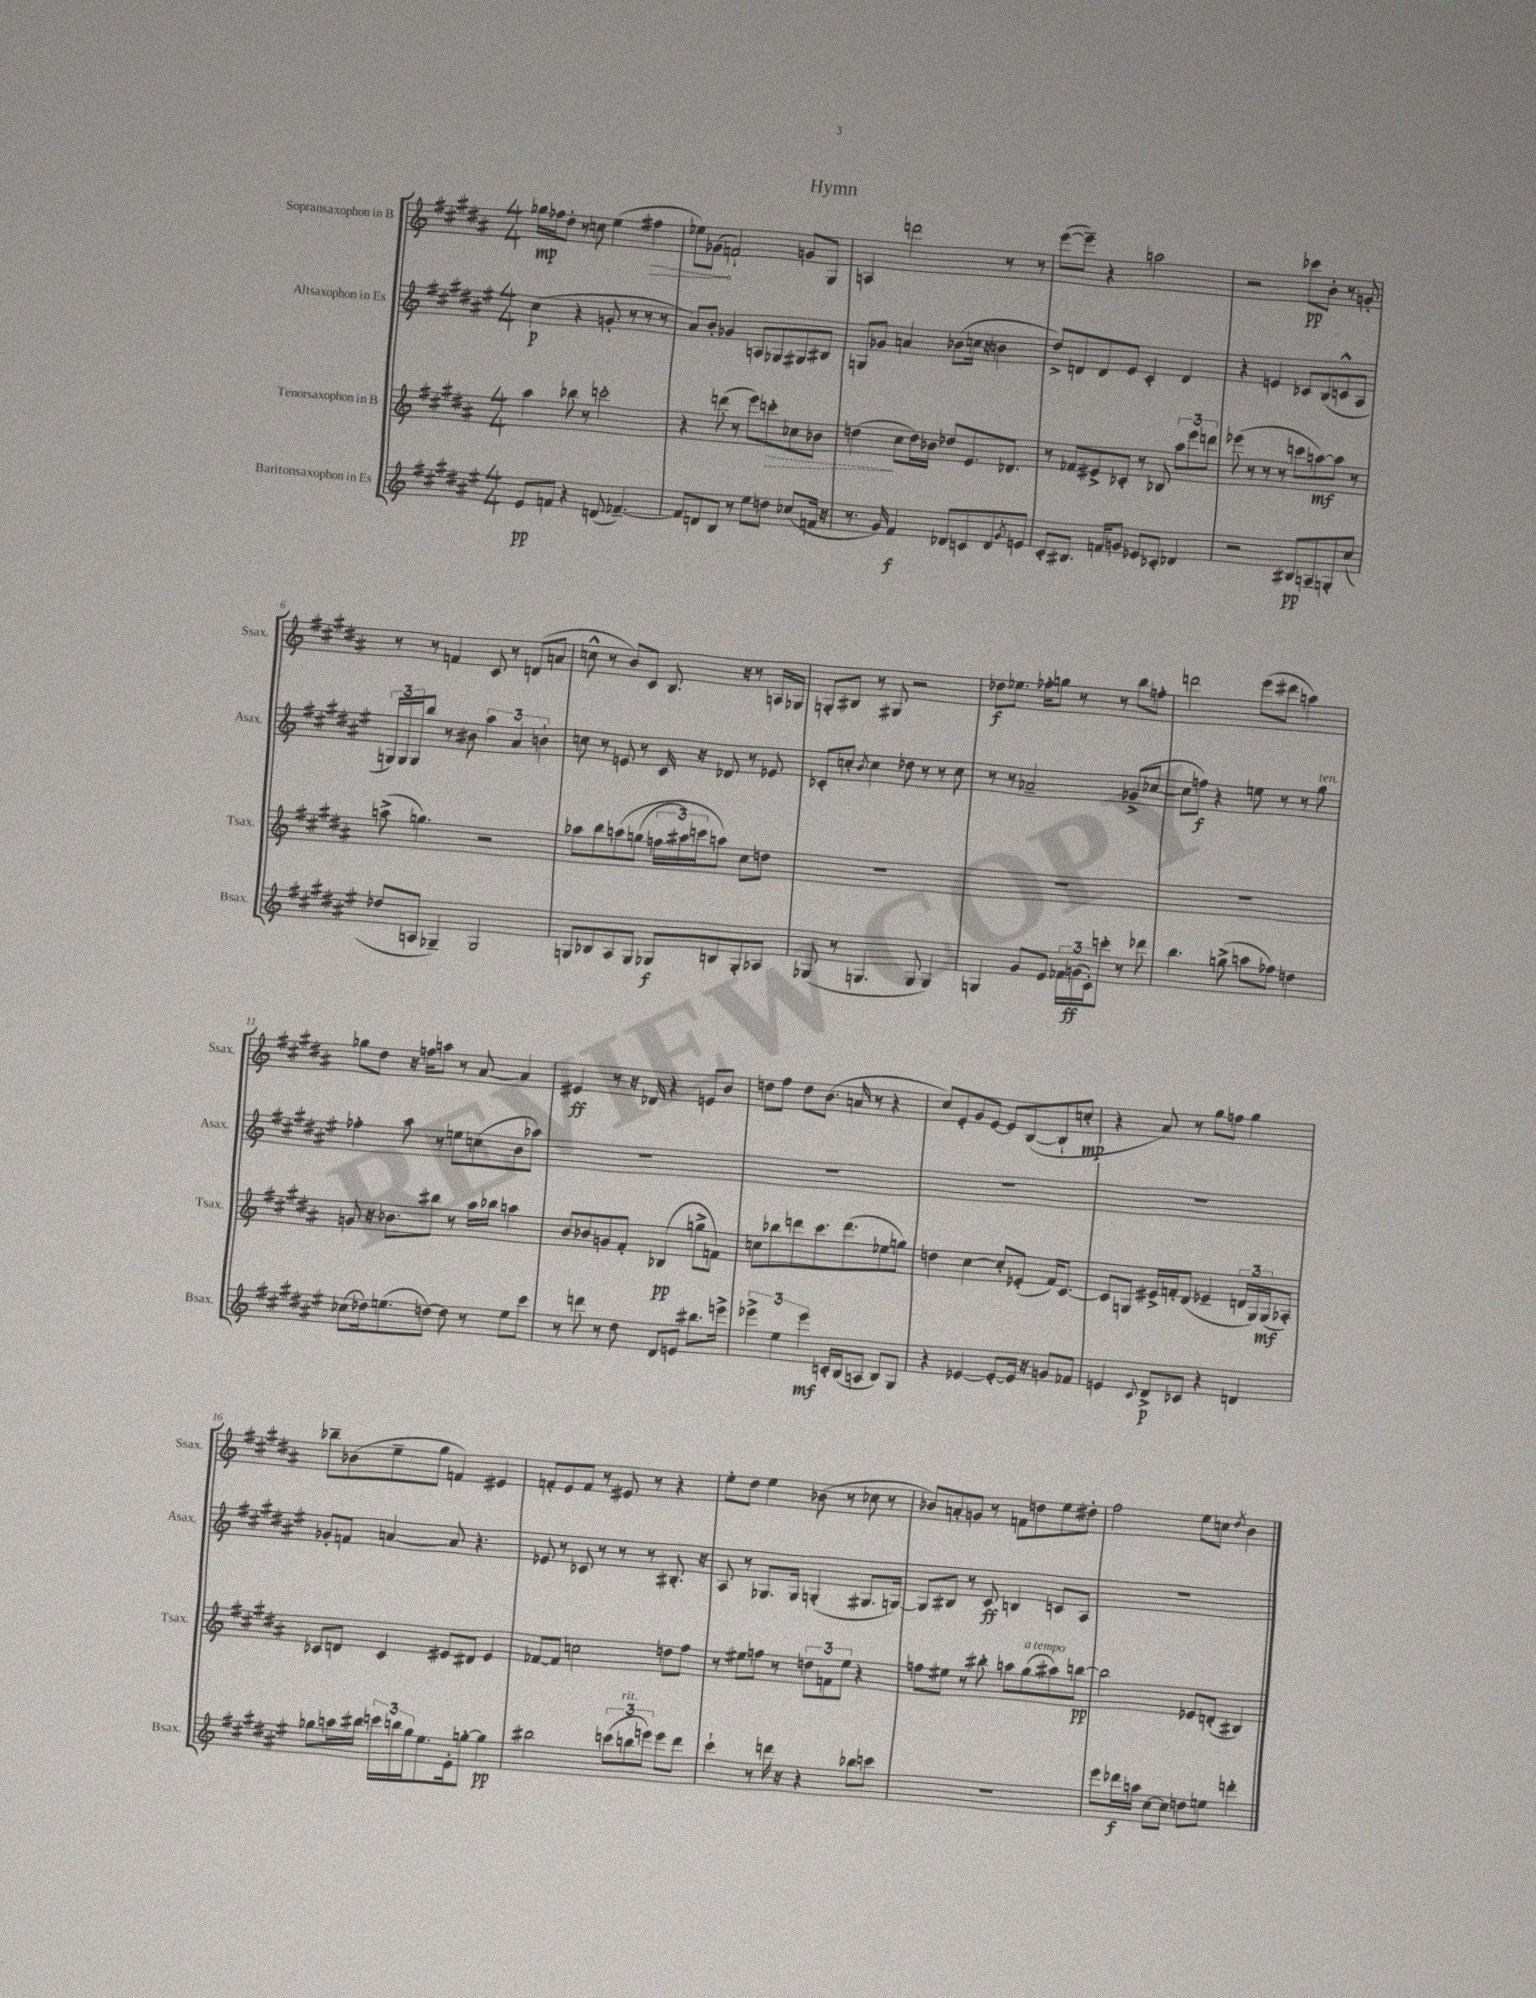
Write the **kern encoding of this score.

**kern	**kern	**kern	**kern
*staff4	*staff3	*staff2	*staff1
*clefG2	*clefG2	*clefG2	*clefG2
*k[f#c#g#d#a#e#]	*k[f#c#g#d#a#]	*k[f#c#g#d#a#e#]	*k[f#c#g#d#a#]
*M4/4	*M4/4	*M4/4	*M4/4
8e#	4aa#	(4cc#	16gg-
.	.	.	16ff-
8f	.	.	8dd#'
4r	8bb-	4r	8r
.	8r	.	8cc
(8d	2ccc'	8g'	(4ee
[4.f-~)	.	8r	.
.	.	8r	4ff#
.	.	8r	.
=	=	=	=
8f-]	4r	8a#)	8ee-)
8d	.	8b'	(8g-
8B	(8ddd	4g-	2f`)
8r	8r	.	.
8ee#	8eee)	8A	.
8dd	8ccc'	8G-	.
(8cc-	8cc-	8G#	8g
16f	8b-	8B#	8G#
16r	.	.	.
=	=	=	=
8.r	(4dd	8G	4A
.	.	8g-	.
16g#)	.	.	.
4f#	8cc#	4a	2ddd
.	16dd)	.	.
.	16b-	.	.
8d-	8dd-	(8b-	.
8c	8.e	16cc	.
.	.	16r	.
8d-	.	4b	8r
.	8.d-	.	.
8qg#	.	.	.
8e	.	.	8r
=	=	=	=
8c#'	8r	8dd#^)	([8eee
8.B#	8f-	8d	8eee~])
.	8e#^	8d	4r
16f	.	.	.
8g	8c-'	8e#	.
8e-	8r	4c#'	2aa
8c-'	8B-	.	.
4d-	12aa#	4d	.
.	12eee	.	.
.	12ddd	.	.
=	=	=	=
2r	(8eee-	4r	2r
.	8r	.	.
.	8r	4e	.
.	8r	.	.
8B#	8ccc	8c-	8ccc-
8A~	[8aa)	(8B	8b'
8G'	8aa]	8c^^	8r
(8cc#	8r	8A#	8g'
=	=	=	=
8dd-	(8aa^	24G)	8r
.	.	24G	.
.	.	24G	.
8A	4.gg)	8bb	8r
4G-~)	.	8r	4f
.	.	8b#	.
2G-	2r	6aa#	8c#
.	.	.	8r
.	.	6a#	.
.	.	.	(8d
.	.	6b`	.
.	.	.	8a
=	=	=	=
8G	8aa-	8cc	8cc^^
8B-	8bb	8r	8r
8A#	&(8aa	8e	8b)
8G	(8gg	8r	8c#
8G-	24ff	16c#	8.B
.	24aa#)	.	.
.	.	16r	.
.	24ccc	.	.
8B	8aa&)	8d-	.
.	.	.	16r
8G-'	8cc#	8r	8r
8A-	8dd	8e-	16A
.	.	.	16G-
=	=	=	=
(8G-	1r	8c-'	8G'
8r	.	8cc'	8B#
.	.	8qb	.
4.G	.	4cc	8r
.	.	.	8G#
.	.	8dd-	2r
8G	.	8r	.
4G)	.	8r	.
.	.	8cc	.
=	=	=	=
4G	1r	8r	8dd-
.	.	8r	8.ee-
8g#	.	2a-~	.
.	.	.	16ff-'
8e#	.	.	8gg
24f-	.	.	8r
(24g	.	.	.
24c#')	.	.	.
8ccc'	.	.	8r
8r	.	(8g-^	8bb
8ddd-	.	[8cc-	8ff'
=	=	=	=
4.bb	1r	8cc-]	2ddd
.	.	8ff)	.
.	.	4r	.
(8gg^	.	.	.
8aa	.	8ee	(8eee
8ff-)	.	8r	8ddd#
4dd	.	8r	4aa)
.	.	8gg#	.
=	=	=	=
(8cc-	8g	4ff-'	8gg-
16dd-)	16r	.	8dd#
(8.ee	8.b-	.	.
.	.	8aa#	16r
.	.	.	16ff
[8dd)	8bb#	8r	8aa
8dd]	8r	8ee	8r
8r	16aa#	(8cc	[8a#
.	16bb-	.	.
8ee	4aa	8b	4a#]
8ccc#	.	8aa-)	.
=	=	=	=
8r	8b	1r	4e#
8ddd	8b-	.	.
8r	8g	.	8r
8dd#	8f#'	.	16r
.	.	.	16d-
8d#	(4B-	.	4r
8e	.	.	.
8.bb#	8gg^	.	8e
.	8f)	.	8b
16eee^	.	.	.
=	=	=	=
6eee-^	8cc	1r	8dd
.	8bb-	.	8ff#
6ee#	.	.	.
.	8ddd	.	8dd
6eee-	.	.	.
.	8.ccc#	.	(8.b
16c'	.	.	.
(16B	(8.ddd	.	16a
8A	.	.	8r
8B)	8ee-	.	4r
8G#	8gg)	.	.
=	=	=	=
4r	4dd	1r	8cc#)
.	.	.	8e'
[4e-	[4cc#	.	8g#
.	.	.	[8e
8e-'_	8cc#']	.	8e]
16e-]	(8e-'	.	([8B
16r	.	.	.
8g	16f#)	.	8B`]
.	[8.c#	.	.
8f-	.	.	8cc'
=	=	=	=
4e	8c#]	1r	4r
.	8G	.	.
8qqc#	.	.	.
8d#^	16e#^	.	8a#)
.	16f'	.	.
8c-	(8d#	.	8r
4r	4e-~	.	8gg#
.	.	.	8ff
4d	24d	.	4gg#
.	24G)	.	.
.	(24G	.	.
.	8A-')	.	.
=	=	=	=
8gg-	8c-	8g-'	8bb-~
16aa	8d	8f	(8b-
16bb#	.	.	.
24ccc	4c-	[4a	8ee~
24bb	.	.	.
24gg-	.	.	.
8.ee#	.	.	8gg#
.	8e#	8a]	4f)
16e#'	.	.	.
[8gg'	8d#	4.r	.
4gg]	4e#	.	4e#
=	=	=	=
2bb#	[8f-	8e-	8f'
.	8f-]	8r	8e
.	2cc	8c-	8f
.	.	8r	8r
(12ccc	.	8r	8e#
12bb	.	.	.
.	.	8r	8r
12eee)	.	.	.
8eee	8dd	8.B#'	4r
8ddd#	8ff#	.	.
.	.	16r	.
=	=	=	=
4ccc#`	8r	8A#	8ee'
.	8ee#	8r	8dd#
8r	8ff	8.G-	4ee
16ddd	8r	.	.
16r	.	16G-	.
4r	12dd	(4G'	(8b-
.	12f	.	.
.	.	.	8r
.	12ee#	.	.
8bb-	4r	8.G#	8cc-
8ccc	.	.	8r
.	.	[16G)	.
=	=	=	=
1r	8ff	8G]	8b-)
.	8ee#	8B#	8a'
.	8r	8r	8g
.	8bb#'	8c#	8r
.	8aa	4B	8f
.	(8gg#	.	8dd
.	8aa#)	8c	8ee
.	[8bb	8A#	8dd#'
=	=	=	=
8eee#	2bb]	1r	2ff#
16ddd-	.	.	.
16aa	.	.	.
[8cc#	.	.	.
8cc#]	.	.	.
8dd	8e-	.	8ee
8ee	(8d'	.	8cc
.	.	.	8qdd#
4ddd'	4B#)	.	4b
==	==	==	==
*-	*-	*-	*-
